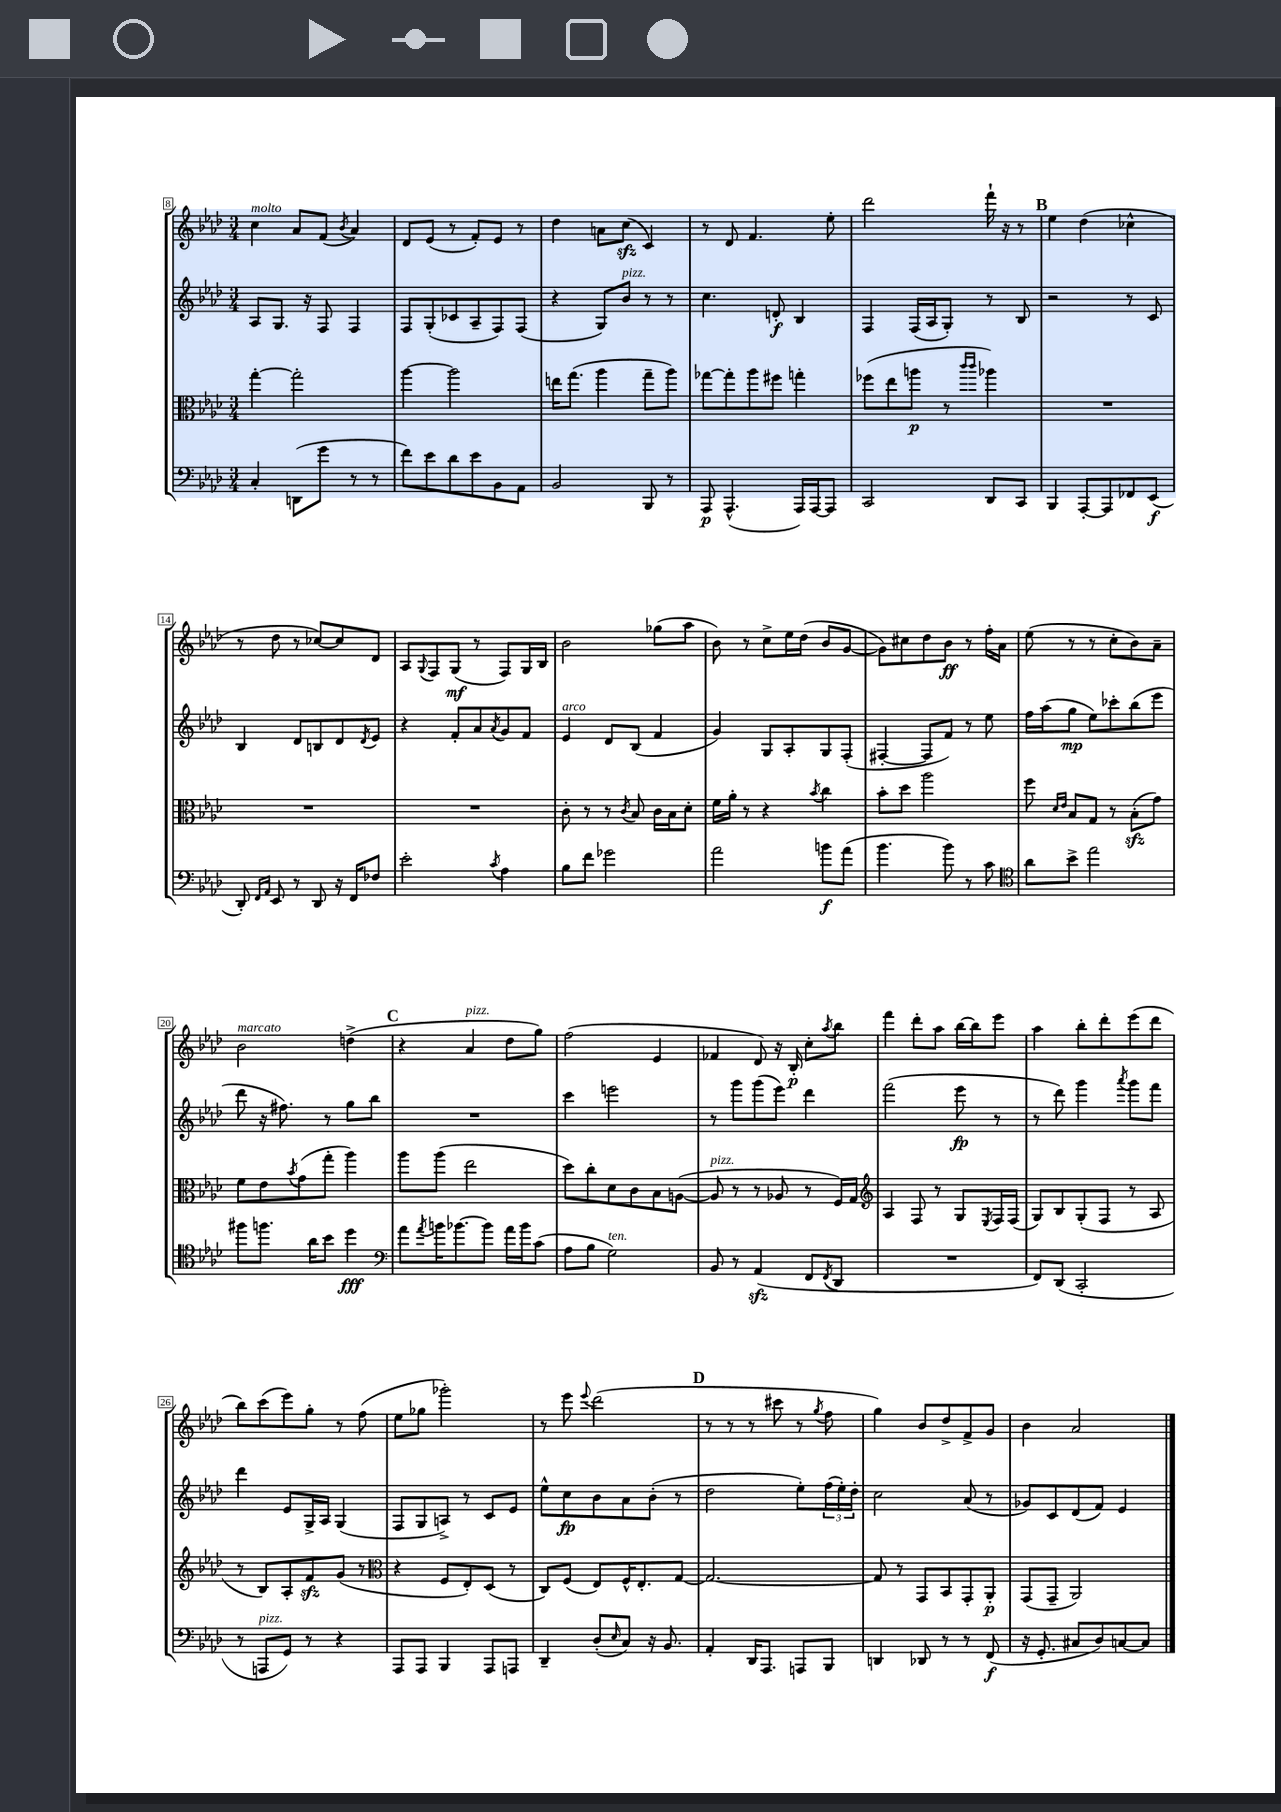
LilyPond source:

<<
\new StaffGroup <<
\new Staff = "s0" {
    \clef treble \key aes \major \numericTimeSignature \time 3/4
    c''4^\markup { \italic "molto" } aes'8 f'8( \acciaccatura { bes'8 } aes'4) |
    des'8 ees'8( r8 f'8-.) ees'8 r8 |
    des''4 a'8 c''8\sfz( c'4) |
    r8 des'8 f'4. ees''8-. |
    des'''2 f'''16-! r16 r8 |
    \mark \markup { \bold "B" } ees''4 des''4( ces''4-^ |
    r8 des''8 r8 ces''8~) ces''8 des'8 |
    aes8 \appoggiatura { g8 } f8 g8\mf( r8 f8) g16 bes16 |
    bes'2 ges''8( aes''8 |
    bes'8) r8 c''8-> ees''16 des''16( bes'8 g'8~ |
    g'8) cis''8 des''8 bes'8\ff r8 f''16-. aes'16 |
    ees''8( r8 r8 c''8-. bes'8) aes'8-- |
    bes'2^\markup { \italic "marcato" } d''4->( |
    \mark \markup { \bold "C" } r4 aes'4^\markup { \italic "pizz." } des''8 g''8) |
    f''2( ees'4 |
    fes'4 des'8) r16 bes16-.\p c''8-. \acciaccatura { aes''8 } bes''8 |
    f'''4 des'''8-. aes''8 bes''16~ bes''16 ees'''8 |
    aes''4 bes''8-. des'''8-. ees'''8( des'''8 |
    bes''8) c'''8( ees'''8) g''8-. r8 f''8( |
    ees''8 ges''8 ges'''2-.) |
    r8 ees'''8 \appoggiatura { ees'''8 } des'''2( |
    \mark \markup { \bold "D" } r8 r8 r8 cis'''8 r8 \acciaccatura { g''8 } f''8 |
    g''4) bes'8 des''8-> f'8-> g'8 |
    bes'4 aes'2 \bar "|." |
}
\new Staff = "s1" {
    \clef treble \key aes \major \numericTimeSignature \time 3/4
    aes8 g8. r16 f8 f4 |
    f8 g8-.( ces'8 aes8-- f8) f8( |
    r4 g8) bes'8^\markup { \italic "pizz." } r8 r8 |
    c''4. d'8-.\f bes4 |
    f4 f16( aes16 g8-.) r8 bes8 |
    \mark \markup { \bold "B" } r2 r8 c'8 |
    bes4 des'8 b8 des'8 \acciaccatura { des'8 } ees'8 |
    r4 f'8-. aes'8 \acciaccatura { aes'8 } g'8 f'8 |
    ees'4^\markup { \italic "arco" } des'8 bes8( f'4 |
    g'4) g8 aes8-. g8 f8-.( |
    fis4~-. fis8 f'8) r8 ees''8 |
    f''16 aes''16( g''8\mp ees''8) ces'''8-. bes''8( ees'''8 |
    des'''8 r16 fis''8.) r8 g''8 bes''8 |
    \mark \markup { \bold "C" } R2. |
    c'''4 e'''2 |
    r8 g'''8 g'''8( ees'''8) des'''4 |
    f'''2( ees'''8\fp r8 |
    r8 des'''8) g'''4 \acciaccatura { aes'''8 } g'''8 f'''8 |
    des'''4 ees'8 g16-> aes16 g4( |
    f8 g8 a8->) r8 c'8 ees'8 |
    ees''8-^ c''8\fp bes'8 aes'8 bes'8-.( r8 |
    \mark \markup { \bold "D" } des''2 ees''8-.) \tuplet 3/2 { f''16( ees''16-.) des''16-. } |
    c''2 aes'8( r8 |
    ges'8) c'8 des'8( f'8) ees'4 \bar "|." |
}
\new Staff = "s2" {
    \clef alto \key aes \major \numericTimeSignature \time 3/4
    g''4~-. g''2-. |
    aes''4~ aes''2 |
    e''16 g''8.( aes''4 g''8-- aes''8) |
    ges''8~ ges''8-. aes''8 fis''8 g''4-. |
    fes''8( ees''8 a''8\p r8 \grace { c'''16 c'''16 } aes''4) |
    \mark \markup { \bold "B" } R2. |
    R2. |
    R2. |
    c'8-. r8 r8 \acciaccatura { c'8 } bes8 c'16 bes16 des'8-. |
    f'16 aes'16-. r8 r4 \acciaccatura { bes'8 } c''4 |
    bes'8-. des''8 aes''2 |
    f''8 \grace { des'16 ees'16 } bes8 g8 r8 bes8-.\sfz( g'8) |
    f'8 ees'8 \acciaccatura { bes'8 } g'8( g''8-. aes''4) |
    \mark \markup { \bold "C" } aes''8 aes''8( ees''2 |
    des''8) c''8-. des'8 c'8 bes8 a8~( |
    a8^\markup { \italic "pizz." } r8 r8 aes8 r8 f16) g16 |
    \clef treble aes4 f8 r8 g8 \acciaccatura { ees8 } f16 f16( |
    g8) bes8 g8-.( f8 r8 aes8 |
    r8 bes8) aes8-. f'8\sfz g'8( r8 |
    \clef alto r4 f8 ees8-.) des8( r8 |
    c8) f8( ees8) f16-^ ees8.-. g8~ |
    \mark \markup { \bold "D" } g2.~ |
    g8 r8 g,8 bes,8 g,8-. aes,8-.\p |
    g,8( g,8-- aes,2) \bar "|." |
}
\new Staff = "s3" {
    \clef bass \key aes \major \numericTimeSignature \time 3/4
    c4-. d,8( g'8 r8 r8 |
    f'8) ees'8 des'8 ees'8 bes,8 aes,8 |
    bes,2 bes,,8 r8 |
    aes,,8\p aes,,4.-^( aes,,16) aes,,16~ aes,,8 |
    c,2 des,8 c,8 |
    \mark \markup { \bold "B" } bes,,4 aes,,8~-. aes,,8 fes,8 ees,8\f( |
    des,8-.) \grace { f,16 aes,16 } ees,8 r8 des,8 r16 f,16 fes8 |
    ees'2-. \acciaccatura { c'8 } aes4 |
    bes8 f'8 ges'2 |
    aes'2 b'8\f aes'8( |
    bes'4. bes'8) r8 c'8 |
    \clef tenor aes'8 bes'8-> ees''2 |
    fis''8 f''8. aes'16 bes'8 des''4\fff |
    \mark \markup { \bold "C" } \clef bass aes'8 \acciaccatura { aes'8 } b'16 bes'8.~ bes'8 aes'16 bes'16 c'8( |
    aes8 bes8 g2^\markup { \italic "ten." }) |
    bes,8 r8 aes,4\sfz( f,8 \acciaccatura { f,8 } des,8 |
    R2. |
    f,8) des,8( c,2-. |
    r8 a,,8^\markup { \italic "pizz." } g,8) r8 r4 |
    aes,,8 aes,,8 bes,,4 aes,,8 a,,8 |
    des,4-- des8-.( \grace { ees16 } c8) r16 bes,8. |
    \mark \markup { \bold "D" } aes,4-. des,16 aes,,8. a,,8 bes,,8 |
    d,4 des,8 r8 r8 f,8\f( |
    r16 g,8.-. cis8 des8) c8~ c8 \bar "|." |
}
>>
>>
\layout { \context { \Score currentBarNumber = #8 \override BarNumber.stencil = #(make-stencil-boxer 0.1 0.3 ly:text-interface::print) } }
